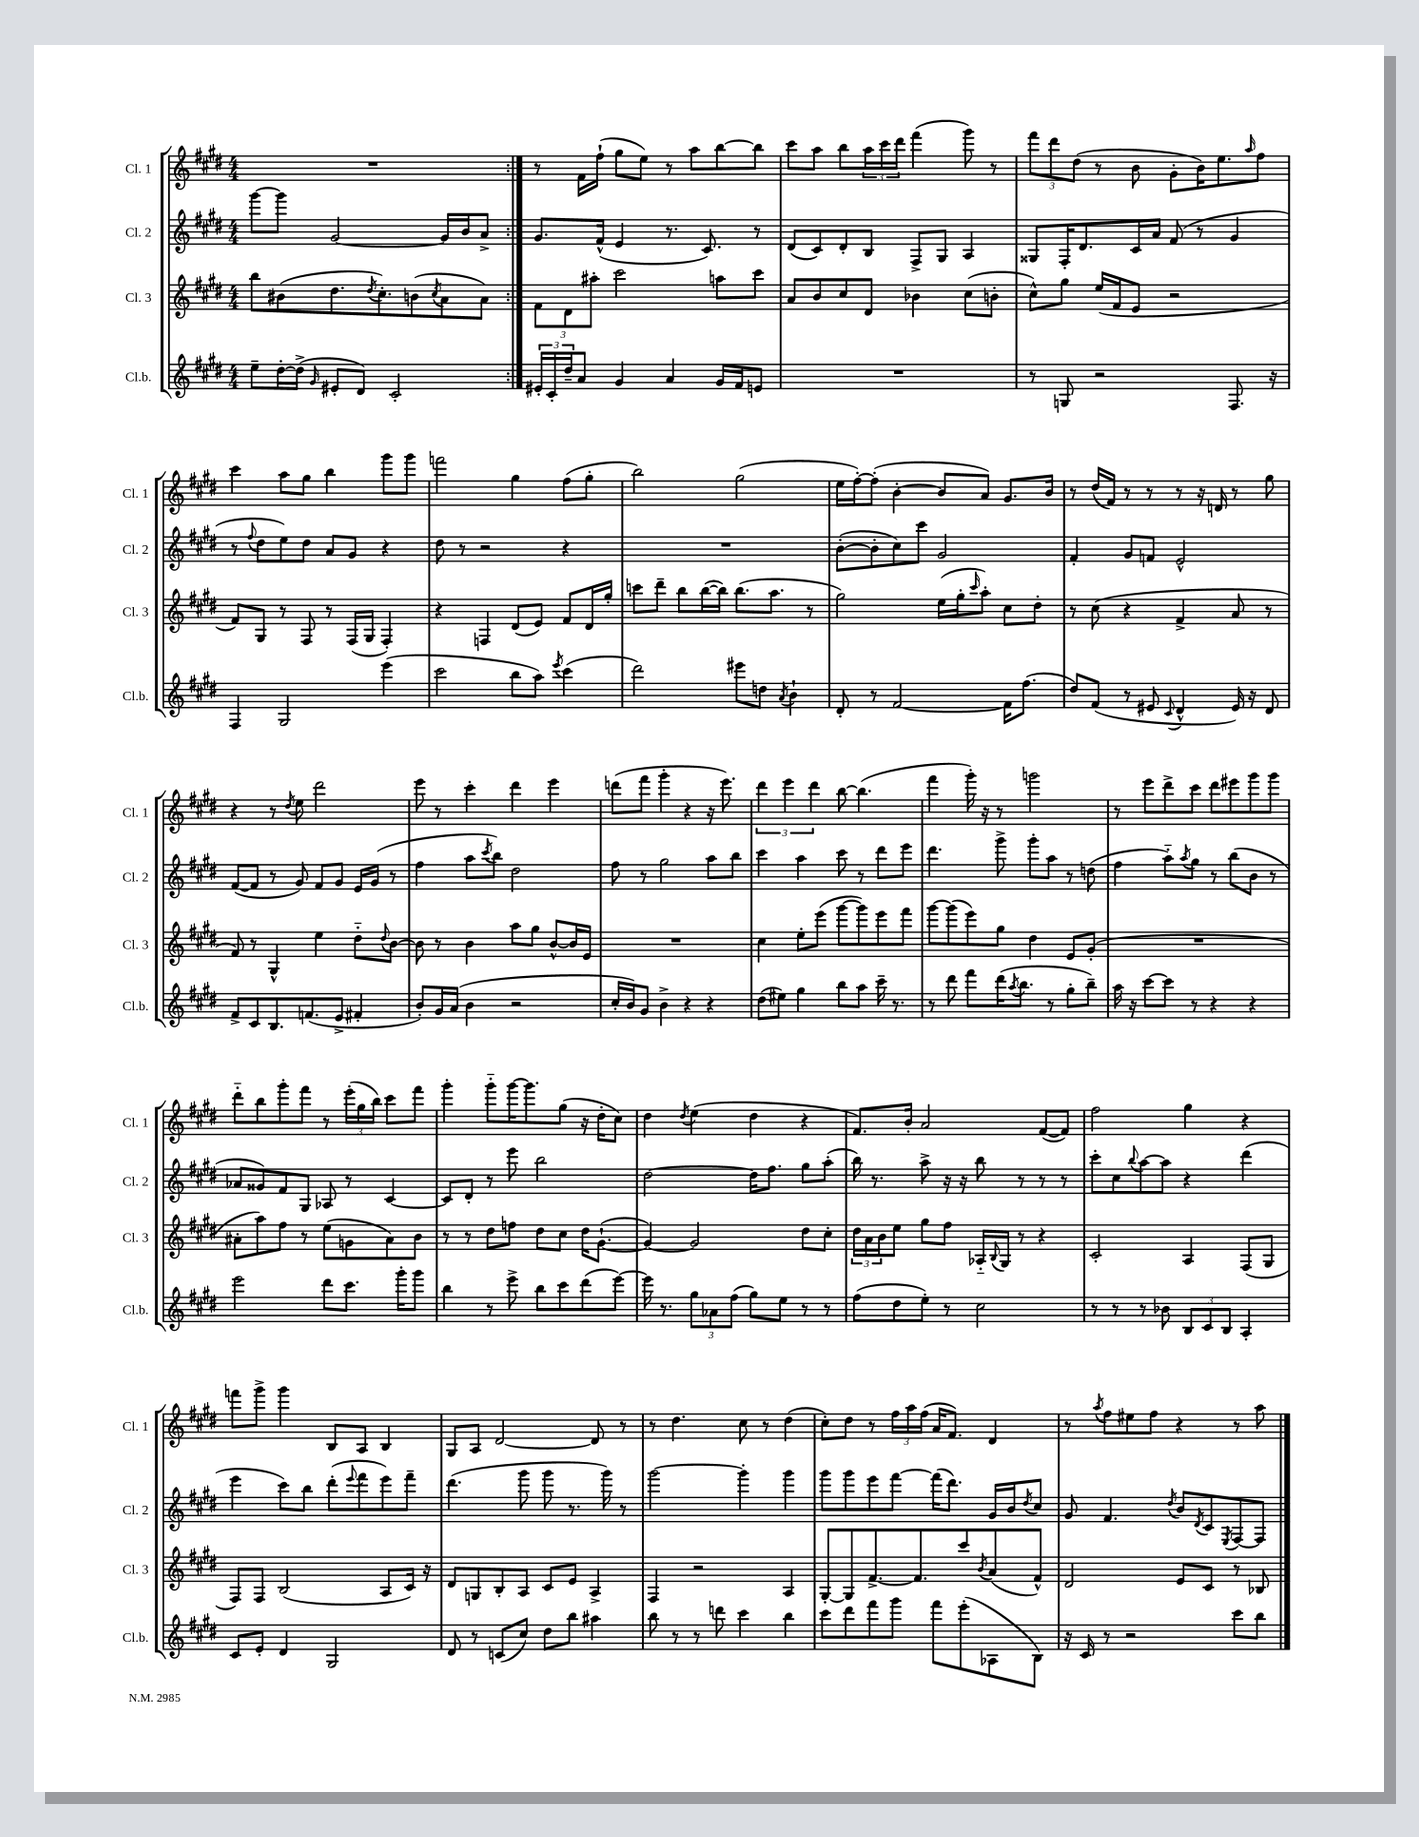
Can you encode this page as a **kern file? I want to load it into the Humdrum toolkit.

**kern	**kern	**kern	**kern
*staff4	*staff3	*staff2	*staff1
*clefG2	*clefG2	*clefG2	*clefG2
*k[f#c#g#d#]	*k[f#c#g#d#]	*k[f#c#g#d#]	*k[f#c#g#d#]
*M4/4	*M4/4	*M4/4	*M4/4
8ee~	8bb	[8ggg#	1r
[16dd#'	(8b#	8ggg#]	.
(16dd#^]	.	.	.
16qqg#	.	.	.
8e#'	8.dd#	[2g#	.
8d#)	.	.	.
.	8qdd#	.	.
.	8.cc#')	.	.
2c#'	.	.	.
.	(8b	.	.
.	8qcc#	.	.
.	8a	16g#]	.
.	.	16b	.
.	8a)	8a^	.
=:|!	=:|!	=:|!	=:|!
24e#'	12f#	8.g#	8r
24c#'	.	.	.
24dd#~	12d#	.	.
8a	.	.	16f#
.	12aa#'	.	.
.	.	(16f#^^	(16ff#`
4g#	2ccc#	4e	8gg#
.	.	.	8ee)
4a	.	8.r	8r
.	.	.	8aa
.	.	8.c#)	.
16g#	8aa	.	[8bb
16f#	.	.	.
8e	8ccc#	8r	8bb]
=	=	=	=
1r	8a	(8d#	8ccc#
.	8b	8c#)	8aa
.	8cc#	8d#'	8bb
.	8d#	8B	24aa
.	.	.	24ccc#
.	.	.	24ddd#
.	4b-	8F#^	(4fff#
.	.	8G#	.
.	(8cc#	4A	8ggg#)
.	8b'	.	8r
=	=	=	=
8r	8cc#^^)	8G##	12fff#
.	.	.	12ddd#
8G	8gg#	16F#'	.
.	.	.	(12dd#
.	.	8.d#	.
2r	(16ee	.	8r
.	16f#	.	.
.	8e	16c#	8b
.	.	16a	.
.	2r	(8f#	8g#'
.	.	8r	16b)
.	.	.	8.ee
8.F#	.	4g#	.
.	.	.	16qqaa
.	.	.	8ff#
16r	.	.	.
=	=	=	=
4F#	8f#)	8r	4ccc#
.	.	8qqff#	.
.	8G#	8dd#	.
2G#	8r	8ee)	8aa
.	8F#	8dd#	8gg#
.	8r	8a	4bb
.	(16F#	8g#	.
.	16G#	.	.
(4eee	4F#')	4r	8ggg#
.	.	.	8ggg#
=	=	=	=
2ccc#	4r	8dd#	2fff
.	.	8r	.
.	4F	2r	.
8bb	(8d#	.	4gg#
8aa)	8e)	.	.
8qeee	.	.	.
(4ccc#	8f#	4r	(8ff#
.	16d#	.	8gg#'
.	16gg#'	.	.
=	=	=	=
2ddd#)	8ccc	1r	2bb)
.	8ddd#~	.	.
.	8bb	.	.
.	([16bb	.	.
.	16bb])	.	.
8eee#	(8.bb	.	(2gg#
8dd	.	.	.
.	8.aa	.	.
8qa	.	.	.
4b`	.	.	.
.	8r	.	.
=	=	=	=
8d#'	2gg#)	([8b'	16ee
.	.	.	[16ff#')
8r	.	8b']	(8ff#']
[2f#	.	8cc#)	[4b'
.	.	8ccc#	.
.	(16ee	2g#	8b]
.	16gg#'	.	.
.	16qqccc#	.	.
.	8aa')	.	8a)
16f#]	8cc#	.	8.g#
(8.ff#	.	.	.
.	8dd#'	.	.
.	.	.	16b
=	=	=	=
8dd#)	8r	4f#'	8r
(8f#	(8cc#	.	(16dd#
.	.	.	16f#)
8r	4r	8g#	8r
8e#	.	8f	8r
8qqc#	.	.	.
4d#^^	4f#^	2e^^	8r
.	.	.	16r
.	.	.	16d
16e#)	8a	.	8r
16r	.	.	.
8d#	8r	.	8gg#
=	=	=	=
8f#^	8f#)	([8f#	4r
8c#	8r	8f#]	.
8.B	4G#^^	8r	8r
.	.	.	8qdd#
.	.	8g#)	8ee
(8.f	.	.	.
.	4ee	8f#	2ddd#
8e^	.	8g#	.
4f#'	8dd#'~	16e	.
.	.	(16g#	.
.	8qqdd#	.	.
.	[8b	8r	.
=	=	=	=
8b')	8b]	4ff#	8eee
16g#	8r	.	8r
(16a	.	.	.
4b	4b	8aa	4ccc#'
.	.	8qccc#	.
.	.	8bb)	.
2r	8aa	2dd#	4ddd#
.	8gg#	.	.
.	[8b^^	.	4eee
.	16b]	.	.
.	16e	.	.
=	=	=	=
16cc#'	1r	8ff#	(8ddd
16b)	.	.	.
8g#	.	8r	8fff#
4b^	.	2gg#	4ggg#'
4r	.	.	4r
4r	.	8aa	16r
.	.	.	8.eee)
.	.	8bb	.
=	=	=	=
(8dd#	4cc#	4ccc#	6ddd#
8ee#)	.	.	.
.	.	.	6eee
4gg#	8ee'	4aa	.
.	.	.	6ddd#
.	(8eee	.	.
8bb	[8ggg#	8ccc#	[8bb
8aa	8ggg#])	8r	(4.bb]
16ccc#~	8eee	8ddd#	.
8.r	.	.	.
.	8fff#	8eee	.
=	=	=	=
8r	[8ggg#	4.ddd#	4fff#
8ddd#	(8ggg#]	.	.
8fff#	8eee)	.	16ggg#')
.	.	.	16r
(16ddd#	8gg#	8ggg#^	8r
8qaa	.	.	.
8.bb	.	.	.
.	4dd#	8ggg#'	2ggg
8r	.	8aa	.
8gg#'	8e	8r	.
8bb~)	(8g#'	(8dd	.
=	=	=	=
16aa	1r	4ff#	8r
16r	.	.	.
[8ccc#	.	.	8eee
8ccc#]	.	8aa'~)	8ddd#^
.	.	8qaa	.
8r	.	8gg#	8ccc#
4r	.	8r	8ddd#
.	.	(8bb	8eee#
4r	.	8b	8ggg#
.	.	8r	8ggg#
=	=	=	=
2eee	8a#'	8a-	8ddd#'~
.	8aa)	8g##)	8bb
.	8ff#	8f#	8ggg#'
.	8r	8G#	8fff#
8ddd#	(8ee	8A-	8r
8.ccc#	8g	8r	(24eee'
.	.	.	24gg#
.	.	.	24bb)
.	8a#)	[4c#	8ccc#
16ggg#'	.	.	.
8ggg#	8b	.	8fff#
=	=	=	=
4bb	8r	8c#]	4ggg#'
.	8r	8d#'	.
8r	8dd#	8r	8ggg#'~
8eee^	8ff	8eee	[16ggg#
.	.	.	8.ggg#]
8bb	8dd#	2bb	.
8ccc#	8cc#	.	(8gg#
(8ddd#	16dd#	.	16r
.	([8.g#`	.	16dd#'
[8eee)	.	.	8cc#)
=	=	=	=
16eee]	4g#_)	[2dd#	4dd#
8.r	.	.	.
.	.	.	8qdd#
12gg#	2g#]	.	(4ee
12a-	.	.	.
(12ff#	.	.	.
8gg#)	.	16dd#]	4dd#
.	.	8.ff#	.
8ee	.	.	.
8r	8dd#	8gg#	4r
8r	8cc#'	(8aa'	.
=	=	=	=
(8ff#	24dd#	16bb)	8.f#)
.	24a	.	.
.	.	8.r	.
.	24b	.	.
8dd#	8ee	.	.
.	.	.	16b'
8ee')	8gg#	8aa^	2a
8r	8ff#	16r	.
.	.	16r	.
2cc#	16A-'~	8bb	.
.	8qqB	.	.
.	16G#	.	.
.	8r	8r	.
.	4r	8r	([8f#
.	.	8r	8f#])
=	=	=	=
8r	2c#'	8ccc#'	2ff#
8r	.	8cc#	.
.	.	8qqbb	.
8r	.	[8aa	.
8b-	.	8aa]	.
12B	4A	4r	4gg#
12c#	.	.	.
12B	.	.	.
4A'	(8F#	(4ddd#	4r
.	8G#	.	.
=	=	=	=
8c#	8F#)	4eee	8fff
8e'	8F#	.	8ggg#^
4d#	(2B	8ccc#)	4ggg#
.	.	8bb	.
2G#	.	(8ddd#'	8B
.	.	8qqeee	.
.	.	8fff#	8A
.	8A	8eee)	4B
.	16c#)	8fff#~	.
.	16r	.	.
=	=	=	=
8d#	8d#	(4.ddd#	8G#
8r	8G	.	8A
(8c	8B'	.	[2d#
8cc#)	8A	8ggg#	.
8dd#	8c#	8ggg#	.
8bb	8e	8.r	.
4aa#	4A^	.	8d#]
.	.	16ggg#)	.
.	.	8r	8r
=	=	=	=
8bb	4F#	[2ggg#	8r
8r	.	.	4.dd#
8r	2r	.	.
8ddd	.	.	.
4ccc#	.	4ggg#']	8cc#
.	.	.	8r
4bb	4A	4ggg#	(4dd#
=	=	=	=
8ccc#	[8G#'	8ggg#	8cc#')
8ddd#	8G#]	8ggg#	8dd#
8fff#	[8.f#^	8eee	8r
8ggg#	.	[8fff#	24ff#
.	.	.	24aa
.	8.f#]	.	.
.	.	.	(24ff#
8fff#	.	(16fff#]	16a
.	.	8.ddd#)	8.f#)
(8eee'	8ccc#	.	.
.	8qb	.	.
8A-	(8a	16g#	4d#
.	.	16b	.
.	.	8qdd#	.
8B)	8f#^^)	8cc#	.
=	=	=	=
16r	2d#	8g#	8r
16c#	.	.	.
.	.	.	8qaa
8r	.	4.f#	8ff#
2r	.	.	8ee#
.	.	.	8ff#
.	.	8qdd#	.
.	8e	8b	4r
.	.	8qd#	.
.	8c#	8c#	.
.	.	8qE	.
8ccc#	8r	[8F#	8r
8bb	8B-	8F#]	8aa
==	==	==	==
*-	*-	*-	*-
